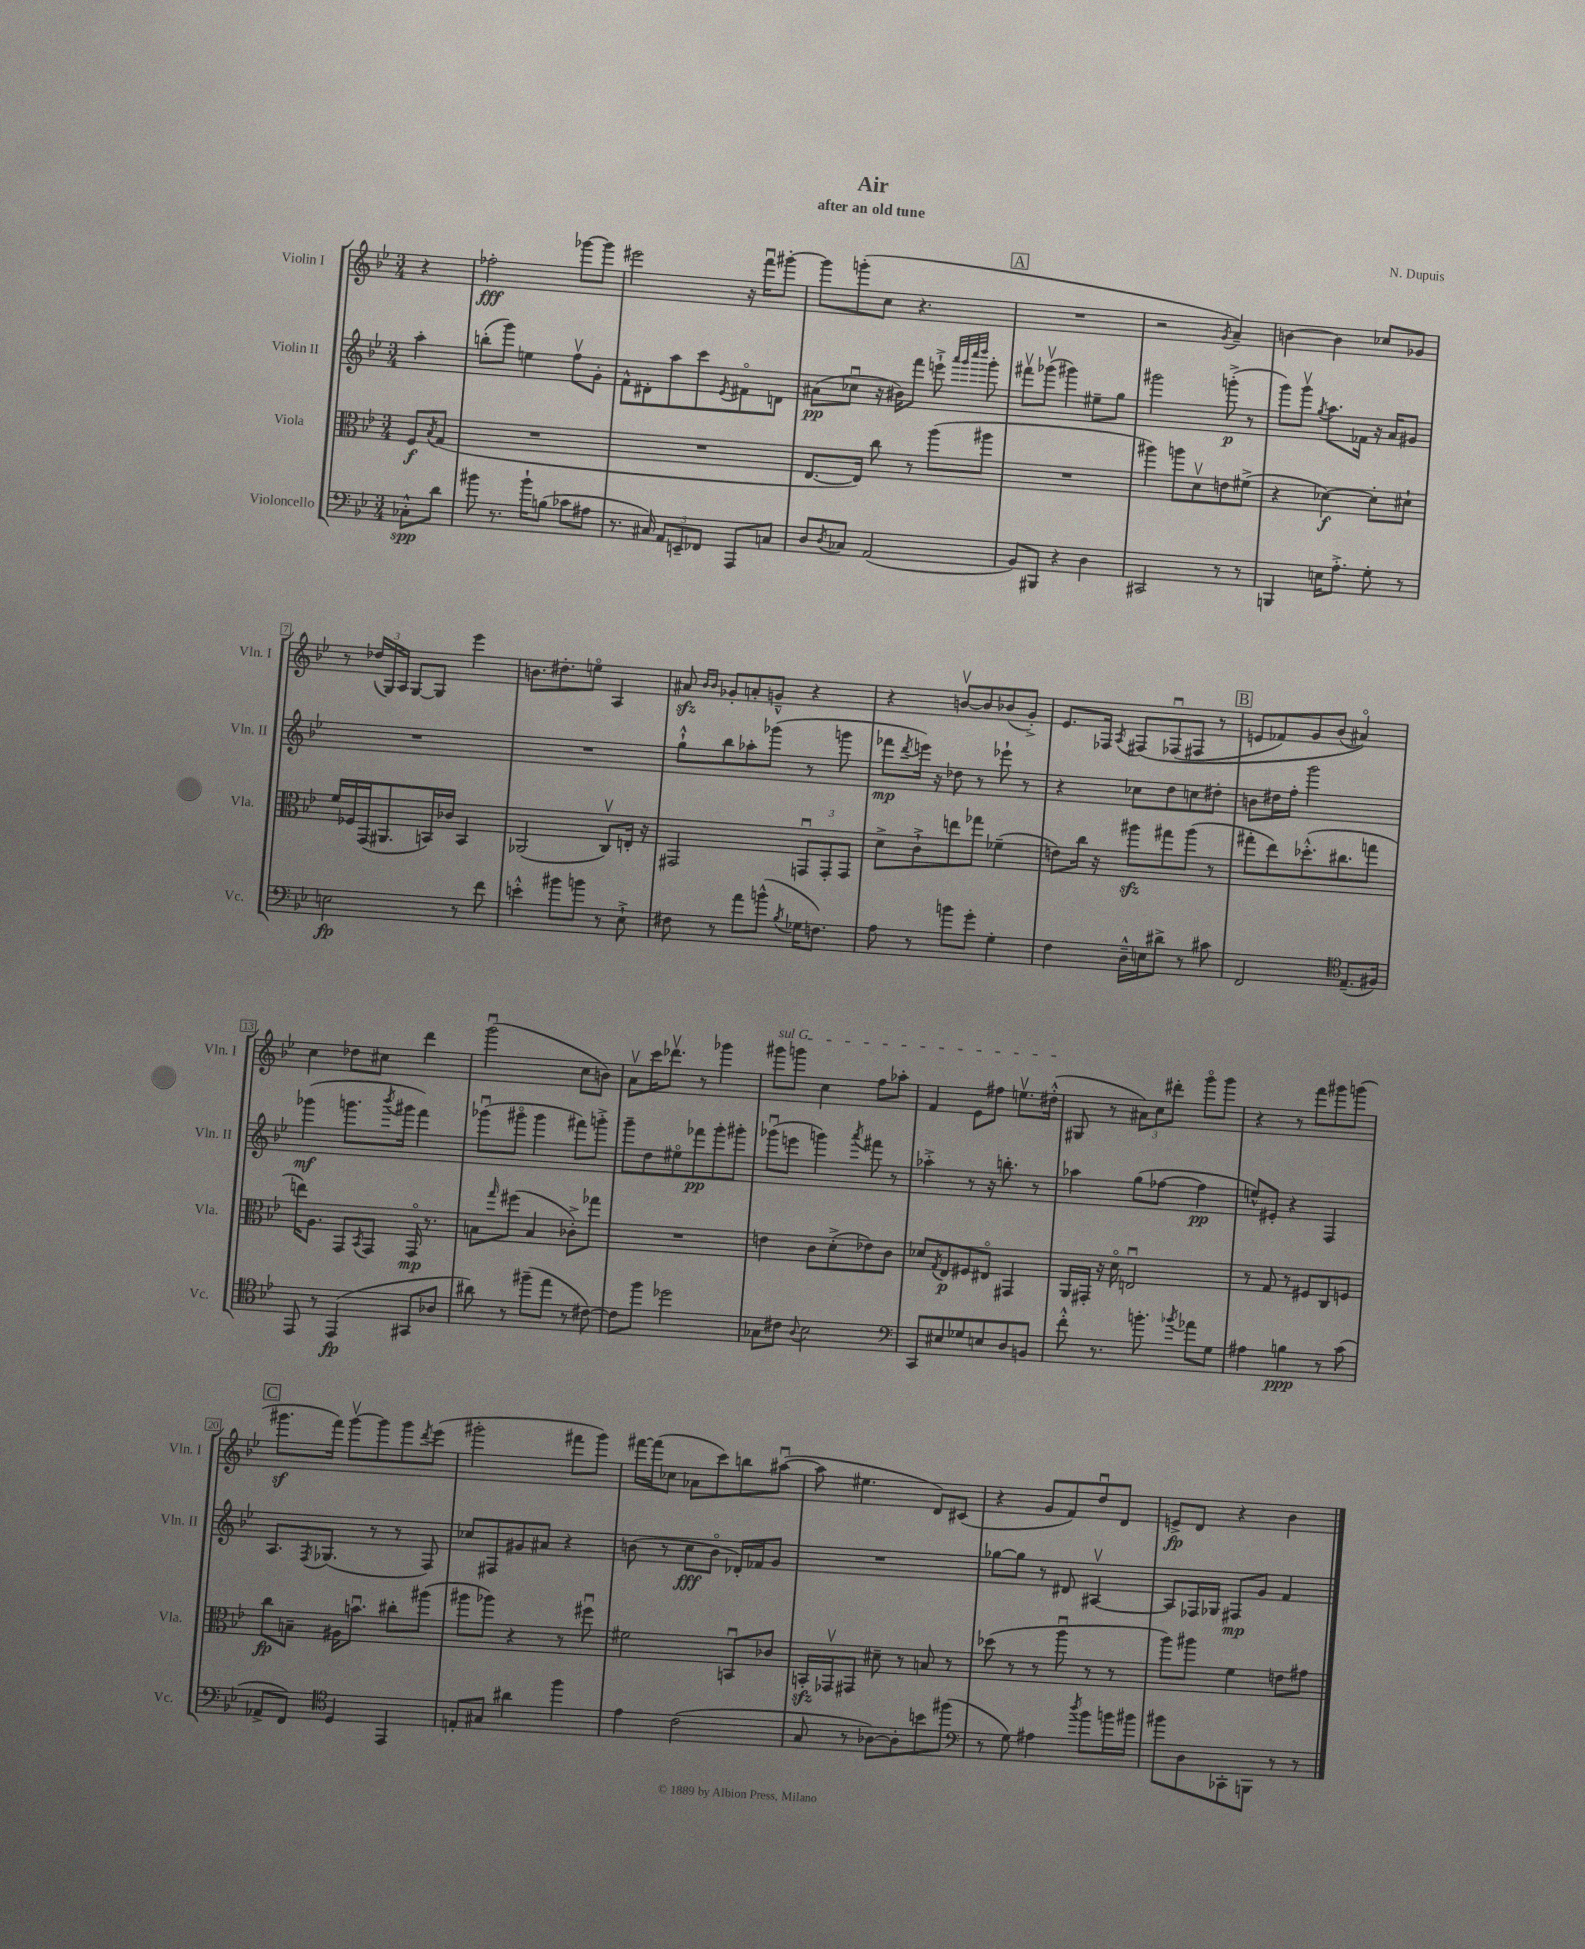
\header { title = "Air" composer = "N. Dupuis" subtitle = "after an old tune" }
<<
\new StaffGroup <<
\new Staff = "s0" \with { instrumentName = "Violin I" shortInstrumentName = "Vln. I" } {
    \clef treble \key bes \major \numericTimeSignature \time 3/4 \partial 4
    r4 |
    fes''2-.\fff ges'''8~ ges'''8 |
    eis'''2 r16 f'''16\downbow gis'''8~-. |
    gis'''8 g'''8-.( c''8 r4. |
    \mark \markup { \box "A" } R2. |
    r2 \acciaccatura { g'8 } a'4--) |
    b'4~ b'4 ces''8 ges'8 |
    r8 \tuplet 3/2 { des''16( g16) a16 } g8~ g8 ees'''4 |
    b'8. dis''8.-. e''8\flageolet a4 |
    ais'8\sfz \grace { bes'16 bes'16 } ges'8-. a'8-. g'8---^ r4 |
    r4 b'8~\upbow b'8 bes'8( g'8-.->) |
    ees'8. fes16 \acciaccatura { a8 } fis8\( fes8\downbow( fis8 r8 |
    \mark \markup { \box "B" } e'8 fes'8) g'8 bes'8( ais'4\flageolet)\) |
    c''4 des''8 cis''8 d'''4 |
    g'''2\downbow( c''8 b'8) |
    a'8\upbow c'''16 des'''8.\upbow r8 ges'''4 |
    \once \override TextSpanner.bound-details.left.text = \markup { \italic "sul G" } gis'''8\startTextSpan g'''8 c''4 f''8 aes''8-. |
    f'4 ees'8 fis''8 e''8.\upbow dis''16-.-^\stopTextSpan( |
    gis8 r8 \tuplet 3/2 { ais'8) c''8 dis'''8-. } g'''8\flageolet g'''8 |
    r4 r8 f'''8 gis'''8 g'''8( |
    \mark \markup { \box "C" } gis'''8.\sf f'''16) gis'''8~\upbow gis'''8 gis'''8 \acciaccatura { d'''8 } ees'''8( |
    gis'''2-. fis'''8 gis'''8) |
    fis'''16~ fis'''16( ces''8 aes'8 c'''8) b''8 ais''8~\downbow( |
    ais''8 eis''4. d'8) cis'8( |
    r4 g'8 f'8) d''8\downbow d'8 |
    e'8->\fp d'8 r4 bes'4 \bar "|." |
}
\new Staff = "s1" \with { instrumentName = "Violin II" shortInstrumentName = "Vln. II" } {
    \clef treble \key bes \major \numericTimeSignature \time 3/4 \partial 4
    a''4-. |
    b''8-.( g'''8) e''4 f''8\upbow g'8-. |
    f'8-^ dis'8-. a''8 c'''8 \acciaccatura { ees'8 } fis'8\flageolet d'8 |
    ais'8\pp( ces''8\downbow r16 bis'16) f'''8 e'''8-!-> \grace { a'''32 g'''32 c''''32 d''''32 } g'''8-. |
    \mark \markup { \box "A" } fis'''8\upbow ges'''8\upbow( gis'''4) eis''8-- g''8 |
    gis'''2 g'''8-.->\p( r8 |
    g'''8) g'''8\upbow \acciaccatura { g''8 } a''8. fes'16 r16 a'16 gis'8 |
    R2. |
    R2. |
    g''8-!-^ bes''8 aes''8-. ges'''8( r8 g'''8 |
    fes'''8\mp \acciaccatura { d'''8 } e'''16) r16 des''8 r8 ees'''8-! r8 |
    r4 ces''8 d''8 c''8 dis''8-. |
    \mark \markup { \box "B" } b'8 dis''16 f''16-. g'''2 |
    ges'''4\mf( g'''8. \acciaccatura { bes'''8 } gis'''16 f'''4) |
    ges'''8\downbow( gis'''8\flageolet gis'''4 fis'''8) g'''8-.-> |
    g'''8-- d''8 eis''8\flageolet fes'''8\pp g'''8-. gis'''8-. |
    ges'''8\downbow( e'''8 g'''4) \acciaccatura { a'''8 } fis'''8 r8 |
    aes''4-.-> r8 r16 b''8.-. r8 |
    aes''4 g''8( fes''8~ fes''4\pp |
    e''8-^) eis'8-. r4 f4 |
    \mark \markup { \box "C" } a8. \acciaccatura { f8 } ges8.( r8 r8 f8) |
    ces''8 fis8 gis'8 ais'8 r4 |
    b'8( r8 c''8\fff b'8\flageolet des'16-.) fes'16 g'8 |
    R2. |
    ges''8~ ges''8 r8 dis'8 ais4~\upbow |
    ais8 fes16 ges16 fis8\mp g'8 f'4 \bar "|." |
}
\new Staff = "s2" \with { instrumentName = "Viola" shortInstrumentName = "Vla." } {
    \clef alto \key bes \major \numericTimeSignature \time 3/4 \partial 4
    f8\f \acciaccatura { bes8 } g8( |
    R2. |
    R2. |
    ees8.~ ees16) c''8 r8 a''8( ais''8 |
    \mark \markup { \box "A" } R2. |
    ais''4) a''8 d'8\upbow e'8 fis'8->( |
    r4 des'4~\f) des'8-. dis'8-! |
    f'16 fes16 g,16( ais,8. b,16) ces'16 b,4 |
    aes,2( c8\upbow) e16-. r16 |
    gis,2 \tuplet 3/2 { g,8\downbow g,8-. g,8 } |
    d'8-> c'8-!-> e''8 ges''8 fes'4--( |
    e'8) c''16 r16 ais''8\sfz gis''8 ais''8( r8 |
    \mark \markup { \box "B" } gis''8-. ees''8) des''8.-.-^( cis''8. g''8 |
    e''16) a8. g,8 \acciaccatura { bes,8 } g,8 g,16\flageolet\mp r8. |
    b8 \grace { g''16 } fis''8( b4 ces'8-.->) ges''8 |
    R2. |
    e'4 c'8 d'8-.->( ees'8) c'8 |
    des'8 \acciaccatura { g8 } ees8\p fis8 eis8\flageolet gis,4 |
    a,16 gis,16-. r16 d'16\flageolet e2\downbow |
    r8 g8 r8 fis8 c8 f8 |
    \mark \markup { \box "C" } c''8\fp b8-- ais16 b'8.\downbow cis''8-. ais''8( |
    ais''8 aes''8) r4 r8 fis''8\downbow |
    fis'2 b,8\downbow ces'8 |
    b,16-.\sfz ges,16\upbow gis,8 dis'8-- r8 b8 r8 |
    des''8( r8 r8 a''8\downbow r8 r8 |
    a''8) ais''8 f'4 e'8 gis'8 \bar "|." |
}
\new Staff = "s3" \with { instrumentName = "Violoncello" shortInstrumentName = "Vc." } {
    \clef bass \key bes \major \numericTimeSignature \time 3/4 \partial 4
    ces8-.-^\spp d'8 |
    bis'8 r8. bis'16-! b8( ces'8 ais8 |
    r8. cis16) \tuplet 3/2 { a,8 e,8-- fes,8 } a,,8 c8 |
    d8 \acciaccatura { d8 } ces8 a,2( |
    \mark \markup { \box "A" } bes,8) bis,,8 r4 d4 |
    cis,2 r8 r8 |
    b,,4 e16 a8.-.-> g8-. r8 |
    e2\fp r8 f'8 |
    e'4-.-^ bis'8 b'8 r8 ees8-!-> |
    fis8 r8 a'8 b'8-^( \acciaccatura { bes8 } ges16 f8.) |
    a8 r8 b'8 g'8-. g4-. |
    f4 d16---^ e16 dis'8-> r8 cis'8 |
    \mark \markup { \box "B" } f,2 \clef tenor ees8.--( fis16) |
    ees,8 r8 ees,4\fp( gis,8 aes8 |
    ais'8) r8 fis''8--( ees''8 r8 cis'8~) |
    cis'8 f''8 des''2 |
    ges8 cis'8 \appoggiatura { a8 } bes2 |
    \clef bass c,8 eis8 ges8 e8 d8 b,8 |
    f'8-.-^ r8. b'8.-. \acciaccatura { bes'8 } aes'8 g8 |
    ais4 b4\ppp r8 c'8( |
    \mark \markup { \box "C" } aes,8-> f,8) \clef tenor d4 ees,4 |
    e8-. gis8 ais'4 f''4 |
    ees'4 c'2( |
    g8 r8 aes8~) aes8-. b'8 fis''8( |
    \clef bass r8 g8) ais4 \acciaccatura { d''8 } bes'8 b'16 bis'16 |
    bis'8 d8 ces,8-. b,,8 r8 r8 \bar "|." |
}
>>
>>
\layout { \context { \Score \override BarNumber.stencil = #(make-stencil-boxer 0.1 0.3 ly:text-interface::print) } }
